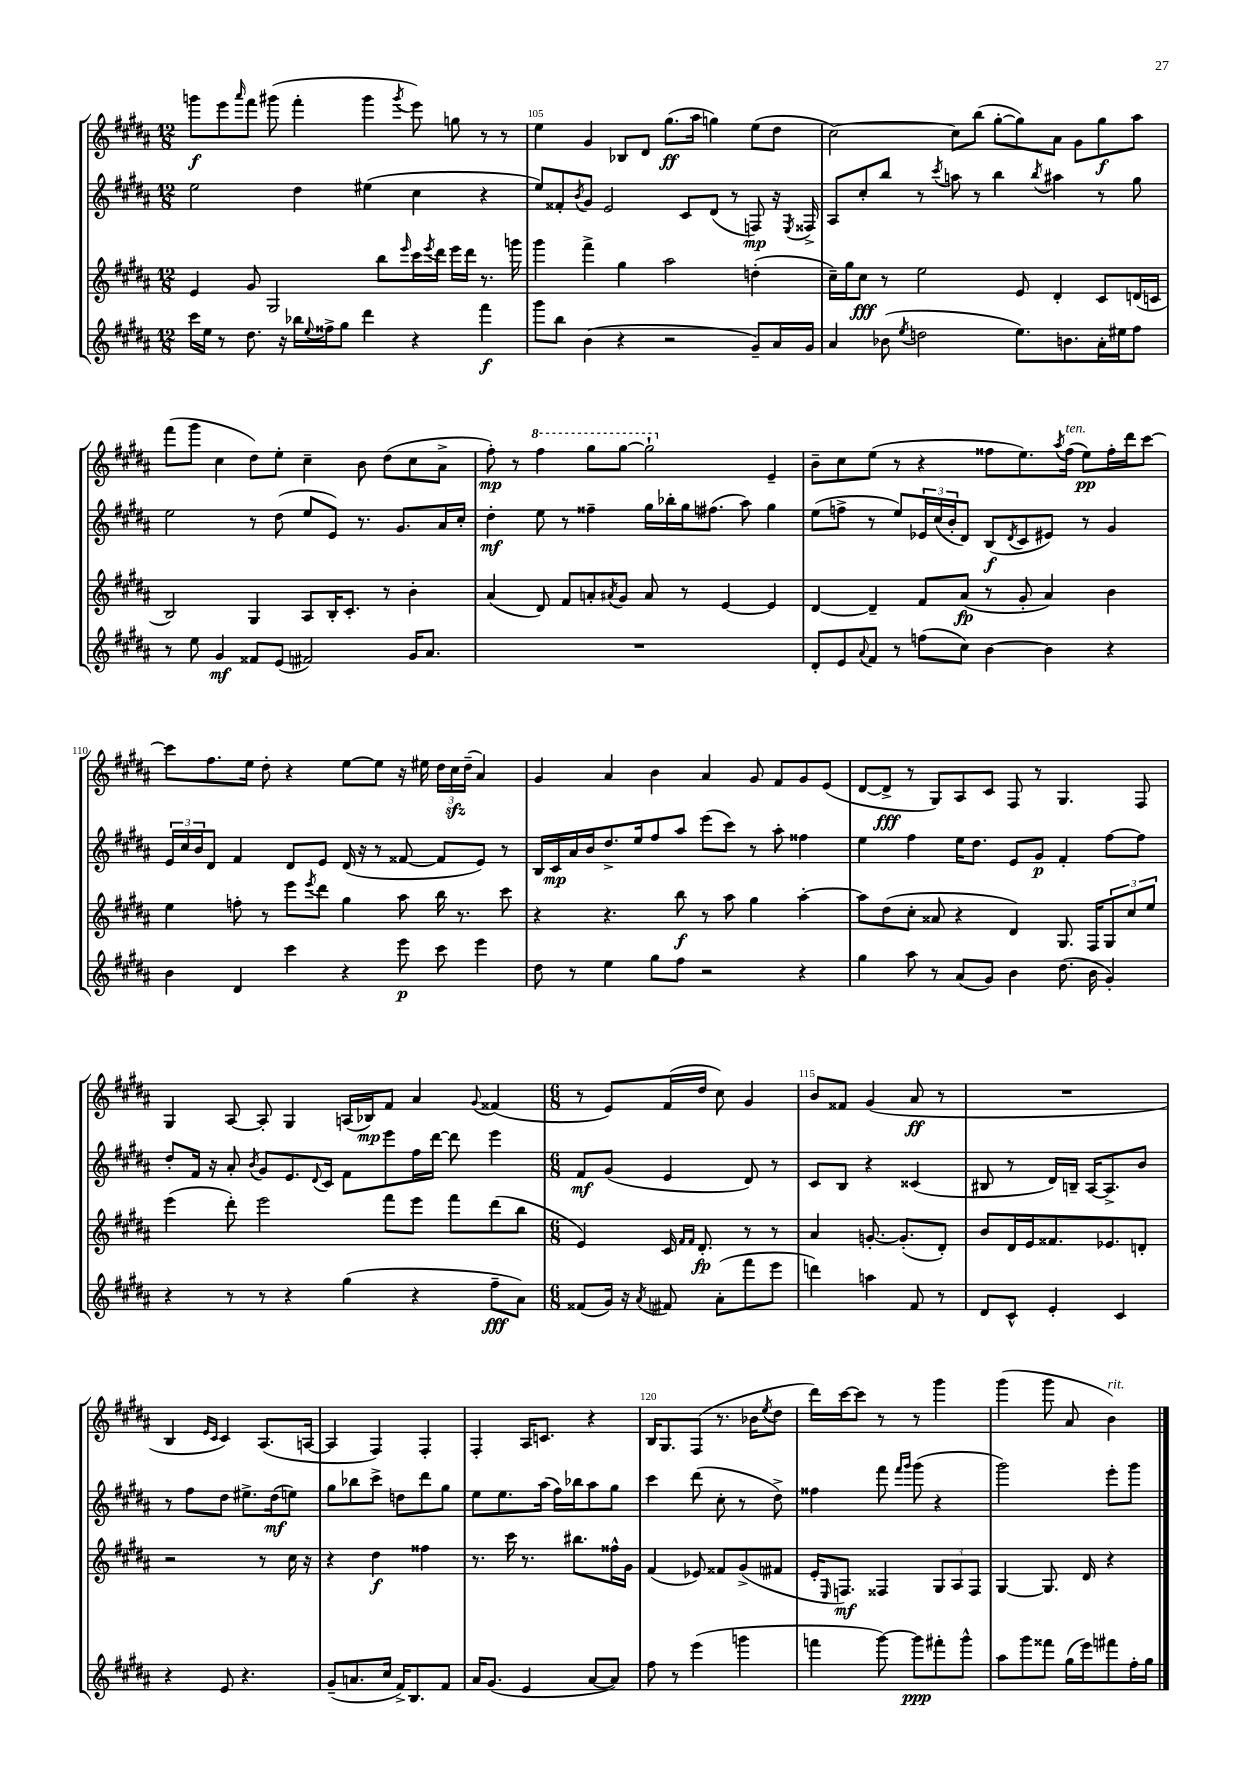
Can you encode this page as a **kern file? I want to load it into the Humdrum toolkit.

**kern	**dynam	**kern	**dynam	**kern	**dynam	**kern	**dynam
*part4	*part4	*part3	*part3	*part2	*part2	*part1	*part1
*staff4	*staff4	*staff3	*staff3	*staff2	*staff2	*staff1	*staff1
*clefG2	*	*clefG2	*	*clefG2	*	*clefG2	*
*k[f#c#g#d#a#]	*	*k[f#c#g#d#a#]	*	*k[f#c#g#d#a#]	*	*k[f#c#g#d#a#]	*
*M12/8	*	*M12/8	*	*M12/8	*	*M12/8	*
=104	=104	=104	=104	=104	=104	=104	=104
16ccc#\LL	.	4e/	.	2ee\	.	8gggn\L	f
16ee\JJ	.	.	.	.	.	.	.
8r	.	.	.	.	.	8eee\	.
.	.	.	.	.	.	16qqaaa#/	.
8.dd#\	.	8g#/	.	.	.	8fff#\J	.
.	.	2G#/	.	.	.	(8ggg#X\	.
16r	.	.	.	.	.	.	.
16bb-X\LL	.	.	.	4dd#\	.	4fff#'\	.
8qqee/	.	.	.	.	.	.	.
16ff##X^\J	.	.	.	.	.	.	.
8gg#\J	.	.	.	.	.	.	.
4ddd#\	.	.	.	(4ee#X\	.	4ggg#\	.
.	.	8bb\L	.	.	.	.	.
.	.	16qqeee/	.	.	.	8qggg#/	.
4r	.	16ccc#\L	.	4cc#\	.	8eee\)	.
.	.	8qeee/	.	.	.	.	.
.	.	16ddd#\JJ	.	.	.	.	.
.	.	16eee\LL	.	.	.	8ggn\	.
.	.	16ddd#\JJ	.	.	.	.	.
4fff#\	f	8.r	.	4r	.	8r	.
.	.	.	.	.	.	8r	.
.	.	16gggn\	.	.	.	.	.
=105	=105	=105	=105	=105	=105	=105	=105
8ggg#\L	.	4ggg#\	.	8ee/L)	.	4ee\	.
8bb\J	.	.	.	8f##X'/	.	.	.
.	.	.	.	8qb/	.	.	.
(4b\	.	4fff#^\	.	8g#/J	.	4g#/	.
.	.	.	.	2e/	.	.	.
4r	.	4gg#\	.	.	.	8B-X/L	.
.	.	.	.	.	.	8d#/J	.
2r	.	2aa#\	.	.	.	(8.gg#\L	ff
.	.	.	.	8c#/L	.	.	.
.	.	.	.	.	.	16aa#\Jk	.
.	.	.	.	(8d#/J	.	4ggn\)	.
.	.	.	.	8r	.	.	.
8g#~/L)	.	(4ddn'\	.	8Fn/)	mp	(8ee\L	.
16a#/L	.	.	.	16r	.	8dd#\J	.
.	.	.	.	8qE/	.	.	.
16g#/JJ	.	.	.	16F##X^/	.	.	.
=106	=106	=106	=106	=106	=106	=106	=106
4a#/	.	16cc#~\LL)	.	8A#/L	.	[2cc#\)	.
.	.	16gg#\J	.	.	.	.	.
.	.	8cc#\J	fff	8cc#'/	.	.	.
(8b-X\	.	8r	.	8bb/J	.	.	.
8qee/	.	.	.	.	.	.	.
2ddn\	.	2ee\	.	8r	.	.	.
.	.	.	.	8qccc#/	.	.	.
.	.	.	.	8aan\	.	8cc#\L]	.
.	.	.	.	8r	.	(8bb\J	.
.	.	.	.	4bb\	.	[8gg#'\L	.
8.ee\L)	.	8e/	.	.	.	8gg#\])	.
.	.	.	.	8qbb/	.	.	.
.	.	4d#'/	.	4aa#X\	.	8a#\J	.
8.bn\	.	.	.	.	.	.	.
.	.	.	.	.	.	8g#\L	.
16a#'\L	.	8c#/L	.	8r	.	8gg#\	f
16ee#X\J	.	.	.	.	.	.	.
8ff#\J	.	(16dn/L	.	8gg#\	.	8aa#\J	.
.	.	16cn/JJ	.	.	.	.	.
!!LO:LB:g=z
=107	=107	=107	=107	=107	=107	=107	=107
8r	.	2B/)	.	2ee\	.	(8fff#\L	.
8ee\	.	.	.	.	.	8ggg#\J	.
4g#/	mf	.	.	.	.	4cc#\	.
8f##X/L	.	4G#/	.	8r	.	8dd#\L)	.
(8e/J	.	.	.	(8dd#\	.	8ee'\J	.
2f#X/)	.	8A#/L	.	8ee/L	.	4cc#~\	.
.	.	16B'/K	.	8e/J)	.	.	.
.	.	8.c#'/J	.	.	.	.	.
.	.	.	.	8.r	.	8b\	.
.	.	8r	.	.	.	(8dd#\L	.
.	.	.	.	8.g#/L	.	.	.
16g#/KL	.	4b'\	.	.	.	8cc#\	.
8.a#/J	.	.	.	.	.	.	.
.	.	.	.	16a#/L	.	8a#^\J	.
.	.	.	.	16cc#'/JJ	.	.	.
=108	=108	=108	=108	=108	=108	=108	=108
1.r	.	(4a#/	.	4dd#'\	mf	8ff#'\)	mp
.	.	.	.	.	.	8r	.
*	*	*	*	*	*	*8va	*
.	.	8d#/)	.	8ee\	.	4fff#\	.
.	.	8f#/L	.	8r	.	.	.
.	.	8an'/	.	4ff##X~\	.	8ggg#\L	.
.	.	8qa#X/	.	.	.	.	.
.	.	8g#/J	.	.	.	[8ggg#\J	.
.	.	8a#/	.	16gg#\LL	.	2ggg#`\]	.
.	.	.	.	16bb-X'\	.	.	.
.	.	8r	.	16gg#\J	.	.	.
.	.	.	.	(8.ff#X\J	.	.	.
.	.	[4e/	.	.	.	.	.
.	.	.	.	8aa#\)	.	.	.
*	*	*	*	*	*	*X8va	*
.	.	4e/]	.	4gg#\	.	4e~/	.
=109	=109	=109	=109	=109	=109	=109	=109
8d#'/L	.	[4d#/	.	(8ee\L	.	8b~\L	.
8e/	.	.	.	8ffn^\J	.	8cc#\	.
8qqa#/	.	.	.	.	.	.	.
8f#/J	.	4d#~/]	.	8r	.	(8ee\J	.
8r	.	.	.	8ee/L)	.	8r	.
(8ffn\L	.	8f#/L	.	24e-X/L	.	4r	.
.	.	.	.	(24cc#/	.	.	.
.	.	.	.	24b'/J	.	.	.
8cc#\J)	.	(8a#/J	fp	8d#/J)	.	.	.
[4b\	.	8r	.	(8B/L	f	8ff##X\L	.
.	.	.	.	8qd#/	.	.	.
.	.	8g#'/	.	8c#/	.	8.ee\)	.
4b\]	.	4a#/)	.	8e#X/J)	.	.	.
.	.	.	.	.	.	8qaa#/	.
!	!	!	!	!	!	!LO:TX:a:i:t=ten.	!
.	.	.	.	.	.	(16ff##\Jk	.
.	.	.	.	8r	.	8ee\L)	pp
4r	.	4b\	.	4g#/	.	16ff##'\L	.
.	.	.	.	.	.	16ddd#\J	.
.	.	.	.	.	.	[8ccc#\J	.
!!LO:LB:g=z
=110	=110	=110	=110	=110	=110	=110	=110
4b\	.	4ee\	.	24e/LL	.	8ccc#\L]	.
.	.	.	.	24cc#/	.	.	.
.	.	.	.	24b/J	.	.	.
.	.	.	.	8d#/J	.	8.ff#\	.
4d#/	.	8ffn'\	.	4f#/	.	.	.
.	.	.	.	.	.	16ee\Jk	.
.	.	8r	.	.	.	8dd#'\	.
4ccc#\	.	8eee\L	.	8d#/L	.	4r	.
.	.	8qeee/	.	.	.	.	.
.	.	8ddd#\J	.	8e/J	.	.	.
4r	.	4gg#\	.	(16d#/	.	[8ee\L	.
.	.	.	.	16r	.	.	.
.	.	.	.	8r	.	8ee\J]	.
8eee\	p	8aa#\	.	[8f##X/	.	16r	.
.	.	.	.	.	.	16ee#X\	.
8ccc#\	.	16bb\	.	8f##/L]	.	24dd#\LL	.
.	.	.	.	.	.	24cc#zz\	.
.	.	8.r	.	.	.	.	.
.	.	.	.	.	.	(24dd#~\JJ	.
4eee\	.	.	.	8e/J)	.	4a#/)	.
.	.	8ccc#\	.	8r	.	.	.
=111	=111	=111	=111	=111	=111	=111	=111
8dd#\	.	4r	.	16B/LL	.	4g#/	.
.	.	.	.	16c#/	mp	.	.
8r	.	.	.	16a#/	.	.	.
.	.	.	.	16b/J	.	.	.
4ee\	.	4.r	.	8.dd#^/	.	4a#/	.
.	.	.	.	16ee/k	.	.	.
8gg#\L	.	.	.	8ff#/	.	4b\	.
8ff#\J	.	8bb\	f	8aa#/J	.	.	.
2r	.	8r	.	(8eee\L	.	4a#/	.
.	.	8aa#\	.	8ccc#\J)	.	.	.
.	.	4gg#\	.	8r	.	8g#/	.
.	.	.	.	8aa#'\	.	8f#/L	.
4r	.	[4aa#'\	.	4ff##X\	.	8g#/	.
.	.	.	.	.	.	(8e/J	.
=112	=112	=112	=112	=112	=112	=112	=112
4gg#\	.	8aa#\L]	.	4ee\	.	[8d#/L	.
.	.	(8dd#\	.	.	.	8d#^/J]	fff
8aa#\	.	8cc#'\J	.	4ff#\	.	8r	.
8r	.	8a##X/	.	.	.	8G#/L)	.
(8a#/L	.	4r	.	16ee\KL	.	8A#/	.
.	.	.	.	8.dd#\J	.	.	.
8g#/J)	.	.	.	.	.	8c#/J	.
4b\	.	4d#/)	.	8e/L	.	8F#/	.
.	.	.	.	8g#/J	p	8r	.
(8.dd#\	.	8.G#/	.	4f#'/	.	4.G#/	.
16b\	.	16F#/KL	.	.	.	.	.
4g#'/)	.	12G#/	.	[8ff#\L	.	.	.
.	.	12cc#/	.	.	.	.	.
.	.	.	.	8ff#\J]	.	8F#/	.
.	.	12ee/J	.	.	.	.	.
!!LO:LB:g=z
=113	=113	=113	=113	=113	=113	=113	=113
4r	.	(4eee\	.	8dd#'/L	.	4G#/	.
.	.	.	.	16f#/Jk	.	.	.
.	.	.	.	16r	.	.	.
8r	.	8ddd#'\)	.	8a#'/	.	[8A#/	.
.	.	.	.	8qb/	.	.	.
8r	.	2eee\	.	8g#/L	.	8A#'/]	.
4r	.	.	.	8.e/	.	4G#/	.
.	.	.	.	8qqd#/	.	.	.
.	.	.	.	16c#/Jk	.	.	.
(4gg#\	.	.	.	8f#\L	.	(16An/LL	.
.	.	.	.	.	.	16B-X/J)	mp
.	.	8fff#\L	.	8eee\	.	8f#/J	.
4r	.	8eee\J	.	16ff#\L	.	4a#/	.
.	.	.	.	[16ddd#\JJ	.	.	.
.	.	8fff#\L	.	8ddd#\]	.	.	.
.	.	.	.	.	.	8qqg#/	.
8ff#~\L	fff	(8ddd#\	.	4eee\	.	(4f##X/	.
8a#\J)	.	8bb\J	.	.	.	.	.
=114	=114	=114	=114	=114	=114	=114	=114
*M6/8	*	*M6/8	*	*M6/8	*	*M6/8	*
(8f##X/L	.	4e/)	.	8f#/L	mf	8r	.
16g#/Jk)	.	.	.	(8g#/J	.	8e/L)	.
16r	.	.	.	.	.	.	.
8qa#/	.	.	.	.	.	.	.
8f#X/	.	16c#/	.	4e/	.	(16f#/L	.
.	.	16qqf#/LL	.	.	.	.	.
.	.	16qqf#/JJ	.	.	.	.	.
.	.	8.d#'/	fp	.	.	16dd#/JJ	.
(8a#'\L	.	.	.	.	.	8cc#\)	.
8fff#\	.	8r	.	8d#/)	.	4g#/	.
8eee\J	.	8r	.	8r	.	.	.
=115	=115	=115	=115	=115	=115	=115	=115
4dddn\)	.	4a#/	.	8c#/L	.	8b/L	.
.	.	.	.	8B/J	.	8f##X/J	.
4aan\	.	[8.gn'/	.	4r	.	(4g#/	.
.	.	(8.g'/L]	.	.	.	.	.
8f#/	.	.	.	(4c##X/	.	8a#/	ff
8r	.	8d#'/J)	.	.	.	8r	.
=116	=116	=116	=116	=116	=116	=116	=116
8d#/L	.	8b/L	.	8B#X/	.	2.r	.
8c#^^/J	.	16d#/L	.	8r	.	.	.
.	.	16e/J	.	.	.	.	.
4e'/	.	8.f##X/	.	16d#/LL)	.	.	.
.	.	.	.	16Bn~/JJ	.	.	.
.	.	.	.	[16A#/KL	.	.	.
.	.	8.e-X/	.	8.A#^/]	.	.	.
4c#/	.	.	.	.	.	.	.
.	.	8dn'/J	.	8b/J	.	.	.
!!LO:LB:g=z
=117	=117	=117	=117	=117	=117	=117	=117
4r	.	2r	.	8r	.	4B/	.
.	.	.	.	8ff#\L	.	.	.
.	.	.	.	.	.	16qqe/LL	.
.	.	.	.	.	.	16qqc#/JJ	.
8e/	.	.	.	8dd#\J	.	4c#/)	.
4.r	.	.	.	8.ee#X^\L	.	.	.
.	.	8r	.	.	.	(8.A#/L	.
.	.	.	.	(16dd#\k	mf	.	.
.	.	16cc#\	.	8een\J)	.	.	.
.	.	16r	.	.	.	[16An/Jk	.
=118	=118	=118	=118	=118	=118	=118	=118
(8g#~/L	.	4r	.	8gg#\L	.	4A/]	.
8.an/	.	.	.	8bb-X\	.	.	.
.	.	4dd#\	f	8ccc#^\J	.	4F#/)	.
16cc#/Jk	.	.	.	.	.	.	.
16f#^/KL)	.	.	.	8ddn\L	.	.	.
8.B/	.	.	.	.	.	.	.
.	.	4ff##X\	.	8ddd#\	.	4F#'/	.
8f#/J	.	.	.	8gg#\J	.	.	.
=119	=119	=119	=119	=119	=119	=119	=119
16a#/KL	.	8.r	.	8ee\L	.	4F#'/	.
(8.g#/J	.	.	.	.	.	.	.
.	.	.	.	8.ee\	.	.	.
.	.	16ccc#\	.	.	.	.	.
4e/	.	8.r	.	.	.	16A#/KL	.
.	.	.	.	(16aa#\Jk	.	8.cn/J	.
.	.	.	.	16ff#\LL)	.	.	.
.	.	8.bb#X\L	.	16bb-X\J	.	.	.
[8a#/L	.	.	.	8aa#\	.	4r	.
8a#/J])	.	16ff##X^^\L	.	8gg#\J	.	.	.
.	.	16g#\JJ	.	.	.	.	.
=120	=120	=120	=120	=120	=120	=120	=120
8ff#\	.	(4f#/	.	4ccc#\	.	16B/KL	.
.	.	.	.	.	.	8.G#/	.
8r	.	.	.	.	.	.	.
(4eee\	.	8e-X/)	.	(8ddd#\	.	(8F#/J	.
.	.	8f##X/L	.	8cc#'\	.	8.r	.
4gggn\	.	(8g#^/	.	8r	.	.	.
.	.	.	.	.	.	16b-X\KL	.
.	.	.	.	.	.	8qee/	.
.	.	8f#X/J	.	8dd#^\)	.	8dd#\J	.
=121	=121	=121	=121	=121	=121	=121	=121
4fffn\	.	16e'/KL	.	4ff##X\	.	16ddd#\LL)	.
.	.	16qqE/	.	.	.	.	.
.	.	8.Fn/J)	mf	.	.	[16ccc#\J	.
.	.	.	.	.	.	8ccc#\J]	.
[8ggg#\)	.	4F##X/	.	8fff#\	.	8r	.
.	.	.	.	16qqfff#/LL	.	.	.
.	.	.	.	16qqggg#/JJ	.	.	.
8ggg#\L]	ppp	.	.	(8ggg#\	.	8r	.
8fff#X'\	.	12G#/L	.	4r	.	4ggg#\	.
.	.	12A#/	.	.	.	.	.
8ggg#^^\J	.	.	.	.	.	.	.
.	.	12F##/J	.	.	.	.	.
=122	=122	=122	=122	=122	=122	=122	=122
8aa#\L	.	[4G#/	.	2ggg#\)	.	(4ggg#\	.
8ggg#\	.	.	.	.	.	.	.
8fff##X\J	.	8.G#/]	.	.	.	8ggg#\	.
(16gg#\LL	.	.	.	.	.	8a#/	.
16eee\J)	.	16d#/	.	.	.	.	.
!	!	!	!	!	!	!LO:TX:a:i:t=rit.	!
8fff#X\	.	4r	.	8eee'\L	.	4b\)	.
16ff#'\L	.	.	.	8ggg#\J	.	.	.
16gg#\JJ	.	.	.	.	.	.	.
==	==	==	==	==	==	==	==
*-	*-	*-	*-	*-	*-	*-	*-
